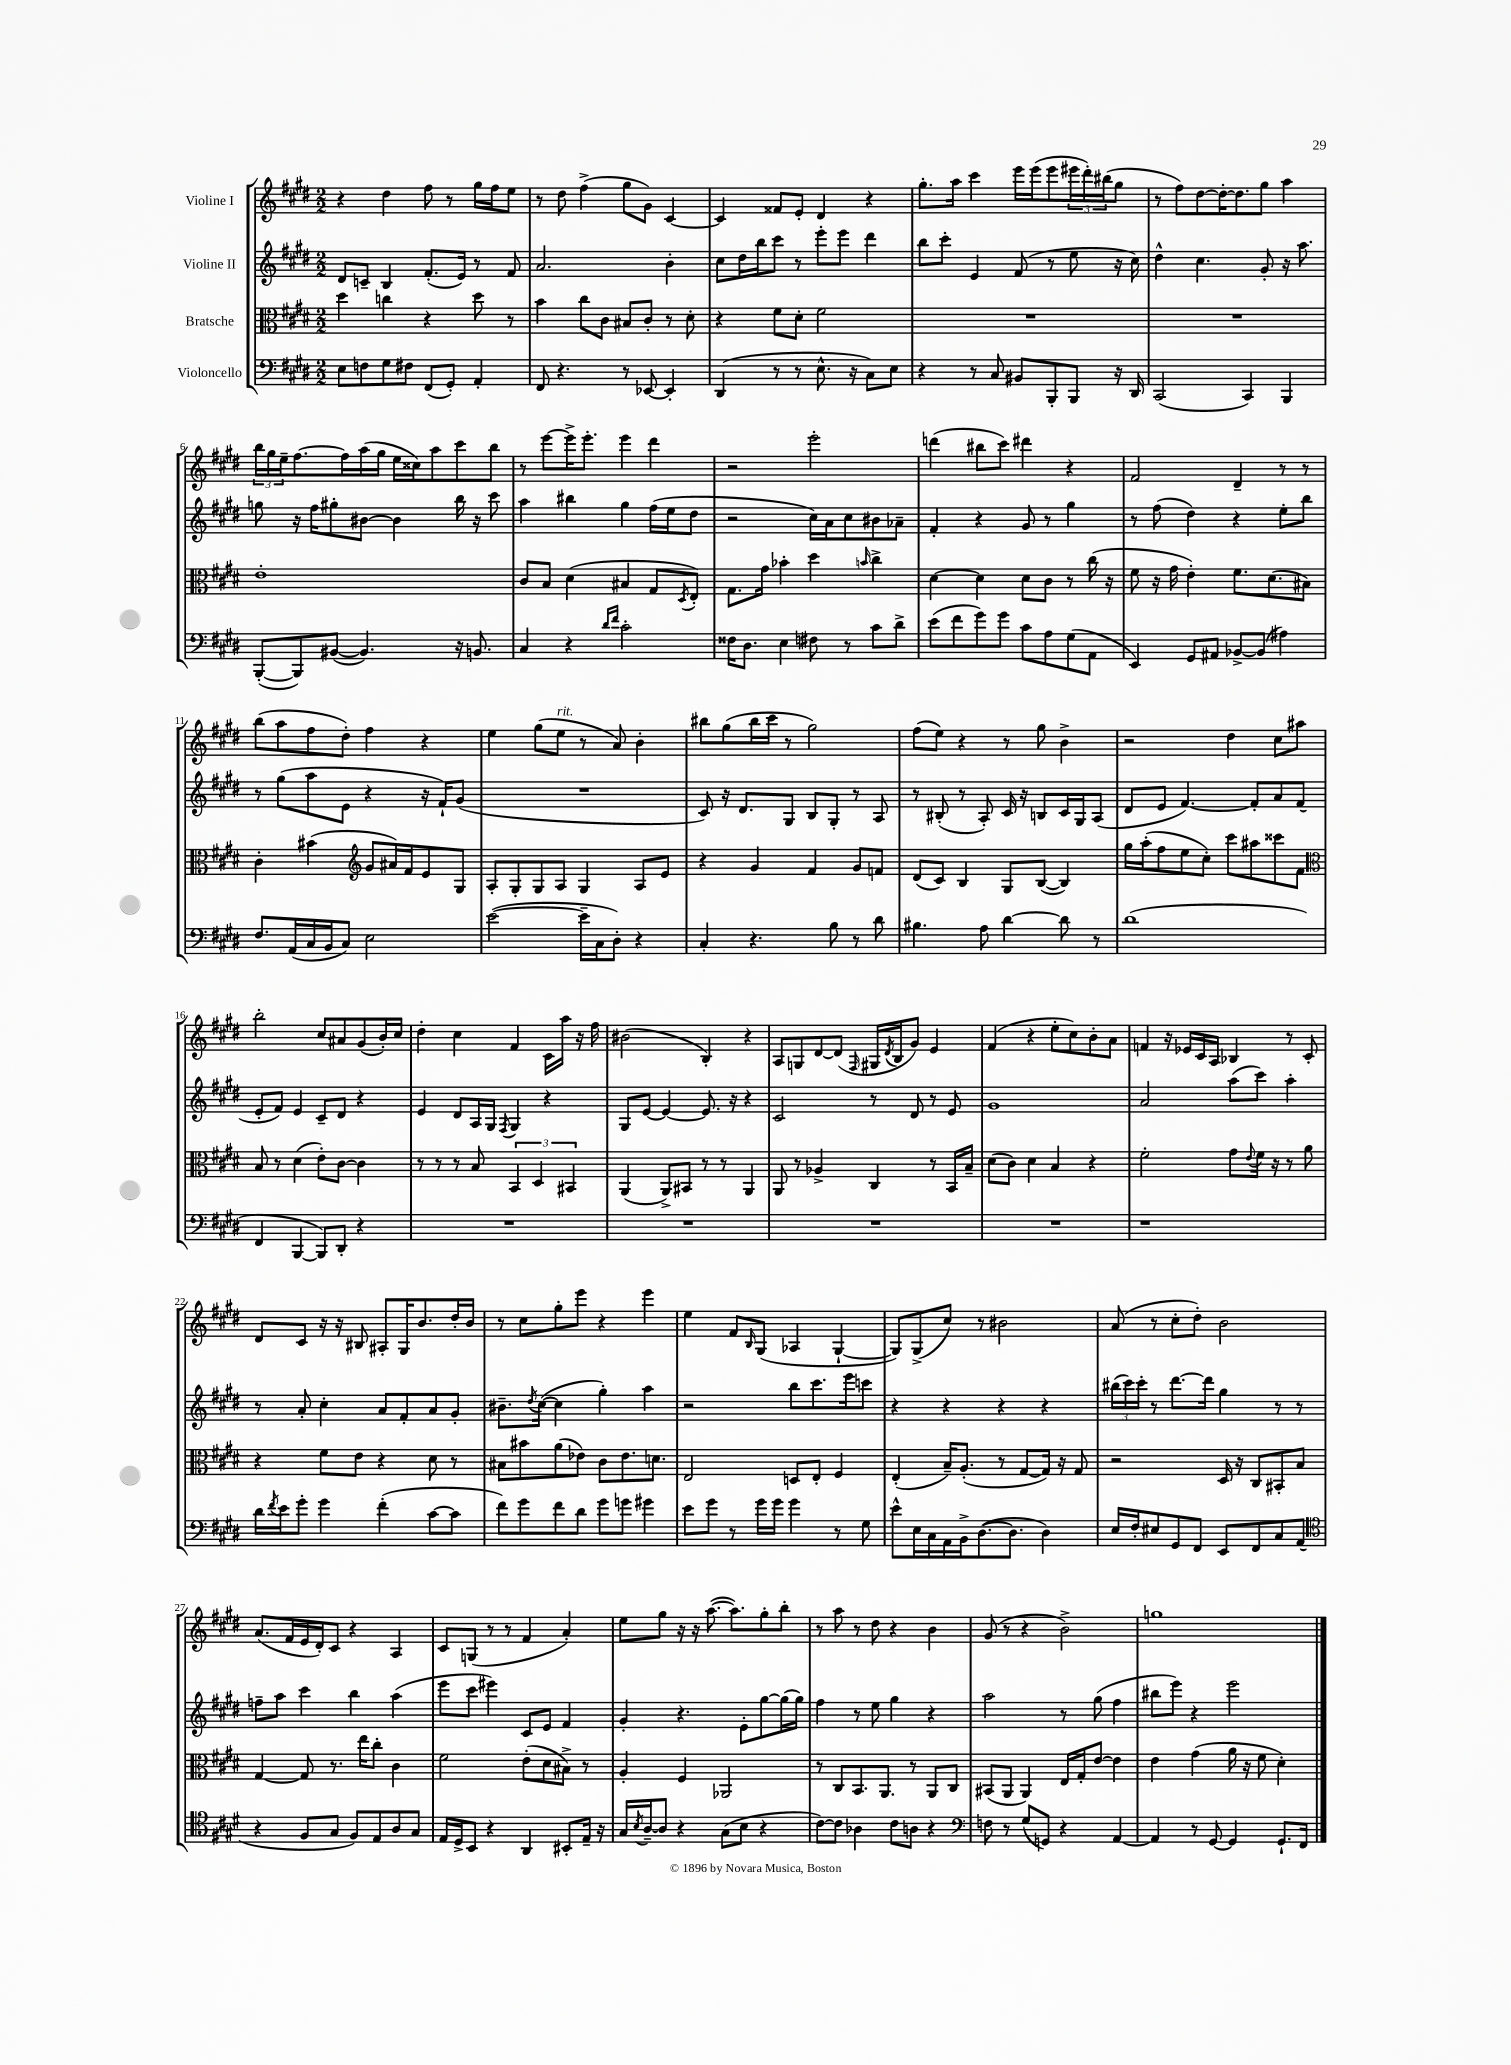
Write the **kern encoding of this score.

**kern	**kern	**kern	**kern
*staff4	*staff3	*staff2	*staff1
*clefF4	*clefC3	*clefG2	*clefG2
*k[f#c#g#d#]	*k[f#c#g#d#]	*k[f#c#g#d#]	*k[f#c#g#d#]
*M2/2	*M2/2	*M2/2	*M2/2
8E	4dd#	8d#	4r
8F	.	8c~	.
8G#	4cc	4B	4dd#
8F#	.	.	.
(8FF#	4r	(8.f#'	8ff#
8GG#')	.	.	8r
.	.	16e)	.
4AA'	8dd#	8r	16gg#
.	.	.	16ff#
.	8r	8f#	8ee
=	=	=	=
8FF#	4b	2.a	8r
4.r	.	.	8dd#
.	8cc#	.	(4ff#^
.	8c#	.	.
8r	8B#	.	8gg#
[8EE-	8c#'	.	8g#)
4EE-']	8r	4b'	[4c#
.	8d#'	.	.
=	=	=	=
(4DD#	4r	8cc#	4c#]
.	.	16dd#	.
.	.	16bb	.
8r	8f#	8ccc#	8f##
8r	8d#'	8r	8e'
8.E^^	2f#	8eee'	4d#
.	.	8eee	.
16r	.	.	.
8C#)	.	4ddd#	4r
8E	.	.	.
=	=	=	=
4r	1r	8bb	8.gg#'
.	.	8ccc#'	.
.	.	.	16aa
8r	.	4e	4ccc#
8C#	.	.	.
8BB#	.	(8f#	16eee
.	.	.	(16eee
8BBB'	.	8r	8eee
8BBB	.	8ee	24eee#
.	.	.	24ddd#')
.	.	.	(24bb#
16r	.	16r	8gg#
16DD#	.	16cc#)	.
=	=	=	=
(2CC#	1r	4dd#^^	8r
.	.	.	8ff#)
.	.	4.cc#	[8dd#
.	.	.	16dd#'_
.	.	.	8.dd#]
4CC#)	.	.	.
.	.	8g#'	8gg#
4BBB	.	16r	4aa
.	.	8.aa	.
=	=	=	=
([8BBB'	1e'	8gg	24bb
.	.	.	24gg#
.	.	.	24ee~
8BBB])	.	16r	[8.ff#
.	.	16ff#	.
([8BB#	.	8gg#'	.
.	.	.	16ff#]
4.BB#])	.	[8b#	(16aa
.	.	.	16gg#
.	.	4b#]	16ee
.	.	.	16cc##)
.	.	.	8aa
16r	.	16bb	8ccc#
8.BB	.	16r	.
.	.	8ccc#	8bb
=	=	=	=
4C#	8c#	4aa	8r
.	8B	.	[8eee
4r	(4d#	4bb#	16eee^]
.	.	.	8.eee'
16qqd#	.	.	.
16qqf#	.	.	.
2c#'	4B#	4gg#	4eee
.	8G#	(16ff#	4ddd#
.	.	16ee	.
.	8qD#	.	.
.	8E')	8dd#	.
=	=	=	=
16F##	8.G#	2r	2r
8.D#	.	.	.
.	16g#	.	.
4E	4b-'	.	.
8F#	4dd#	16cc#)	2eee'
.	.	16a	.
8r	.	8cc#	.
.	16qqb	.	.
8c#	4cc#^	8b#	.
8d#^	.	8a-~	.
=	=	=	=
(8e	[4d#	4f#'	(4ddd
8f#	.	.	.
8g#)	4d#]	4r	8bb#
8g#	.	.	8ccc#)
8c#	8d#	8g#	4ddd#
8A	8c#	8r	.
(8G#	8r	4gg#	4r
8AA	(16cc#	.	.
.	16r	.	.
=	=	=	=
4EE)	8f#	8r	2f#
.	16r	(8ff#	.
.	16g#	.	.
8GG#	4e')	4dd#)	.
8AA#	.	.	.
[8BB-^	8.f#	4r	4d#~
(8BB-]	.	.	.
.	(8.d#	.	.
4A#)	.	8ee'	8r
.	8B#)	8bb	8r
=	=	=	=
8.F#	4c#'	8r	(8bb
.	.	(8gg#	8aa
(16AA	.	.	.
16C#	(4b#	8aa	8ff#
16BB	.	.	.
8C#)	.	8e	8dd#')
*	*clefG2	*	*
2E	8g#	4r	4ff#
.	16a#)	.	.
.	16f#	.	.
.	8e	16r	4r
.	.	16f#`)	.
.	8G#	(8g#	.
=	=	=	=
([2e	8A'	1r	4ee
.	8G#'	.	.
.	8G#	.	(8gg#
.	8A	.	8ee
16e~]	4G#	.	8r
16C#	.	.	.
8D#')	.	.	8a)
4r	8A	.	4b'
.	8e	.	.
=	=	=	=
4C#'	4r	8c#)	8bb#
.	.	16r	(8gg#
.	.	8.d#	.
4.r	4g#	.	16bb#
.	.	.	16ccc#
.	.	8G#	8r
.	4f#	8B	2gg#)
8B	.	8G#'	.
8r	8g#	8r	.
8d#	8f	8A	.
=	=	=	=
4.B#	(8d#	8r	(8ff#
.	8c#)	(8B#'	8ee)
.	4B	8r	4r
8A	.	8A')	.
[4d#	8G#	16c#	8r
.	.	16r	.
.	([8B	8B	8gg#
8d#]	4B])	16c#	4b^
.	.	16G#	.
8r	.	(8A	.
=	=	=	=
(1d#	16gg#	8d#	2r
.	(16aa'	.	.
.	8ff#	8e	.
.	8ee	[4.f#)	.
.	8cc#')	.	.
.	8ccc#	.	4dd#
.	8aa#	8f#']	.
.	8ccc##	8a	8cc#
.	8f#	(8f#	8aa#
=	=	=	=
*	*clefC3	*	*
4FF#	8B	8e'	2bb'
.	8r	8f#)	.
[4BBB	(4d#	4e	.
8BBB])	8e')	8c#~	8cc#
8DD#'	[8c#	8d#	8a#
4r	4c#]	4r	(8g#
.	.	.	16b')
.	.	.	16cc#
=	=	=	=
1r	8r	4e	4dd#'
.	8r	.	.
.	8r	8d#	4cc#
.	8B	16A	.
.	.	16G#	.
.	.	8qF#	.
.	6BB	4G#	4f#
.	6D#	.	.
.	.	4r	16c#
.	.	.	16aa
.	6BB#	.	.
.	.	.	16r
.	.	.	16ff#
=	=	=	=
1r	(4AA	8G#	(2b#
.	.	[8e	.
.	8AA^)	4e_	.
.	8BB#	.	.
.	8r	8.e]	4B')
.	8r	.	.
.	.	16r	.
.	4AA	4r	4r
=	=	=	=
1r	8AA	2c#	8A
.	8r	.	8G
.	4A-^	.	[8d#
.	.	.	(8d#]
.	.	.	16qqF#
.	4C#	8r	16G#
.	.	.	8qd#
.	.	.	16B
.	.	8d#	8g#)
.	8r	8r	4e
.	16BB	8e	.
.	16B~	.	.
=	=	=	=
1r	(8d#	1g#	(4f#
.	8c#)	.	.
.	4d#	.	4r
.	4B	.	8ee'
.	.	.	8cc#)
.	4r	.	8b'
.	.	.	8a
=	=	=	=
1r	2f#'	2a	4f
.	.	.	16r
.	.	.	16e-
.	.	.	16c#
.	.	.	16A
.	8g#	(8aa	4B-
.	8qqe	.	.
.	16f#	8ccc#)	.
.	16r	.	.
.	8r	4aa'	8r
.	8a	.	8c#'
=	=	=	=
16d#	4r	8r	8d#
8qf#	.	.	.
16e	.	.	.
8g#'	.	8a'	8c#
4g#	8f#	4cc#'	16r
.	.	.	16r
.	8e	.	8B#
(4f#'	4r	8a	8A#'
.	.	8f#'	16G#
.	.	.	8.b
[8c#	8d#	8a	.
8c#]	8r	8g#'	16dd#'
.	.	.	16b
=	=	=	=
8f#)	8B#	8.b#~	8r
8g#	8b#	.	8cc#
.	.	8qdd#	.
.	.	([16cc#	.
8f#	(8a	4cc#]	8gg#'
8d#	8e-)	.	8eee
8g#	8c#	4gg#')	4r
8g	8.e-	.	.
4g#	.	4aa	4eee
.	8.d	.	.
=	=	=	=
8e	2E	2r	4ee
8g#	.	.	.
8r	.	.	8f#
.	.	.	16qqB
16g#	.	.	(8G#
16g#	.	.	.
4g#	8D	8bb	4A-
.	8E'	8.ccc#	.
8r	4F#	.	[4G#`
.	.	16eee	.
8G#	.	8ccc	.
=	=	=	=
8e^^	(4E'	4r	8G#])
16E	.	.	(8G#^
16C#	.	.	.
16AA	16B~)	4r	8cc#)
16BB^	(8.A'	.	.
([8.D#	.	.	8r
.	8r	4r	2b#
8.D#]	.	.	.
.	[8G#	.	.
4D#)	16G#])	4r	.
.	16r	.	.
.	8G#	.	.
=	=	=	=
16E	2r	(24bb#	(8a
.	.	24ccc#)	.
16F#'	.	.	.
.	.	24ccc#'	.
8E#	.	8r	8r
8GG#	.	[8.ddd#	8cc#'
8FF#	.	.	8dd#')
.	.	16ddd#]	.
8EE	16D#	4gg#	2b
.	16r	.	.
8FF#	8C#	.	.
8C#	8BB#'	8r	.
(8AA	8B	8r	.
=	=	=	=
*clefC4	*	*	*
4r	[4G#	8ff~	(8.a
.	.	8aa	.
.	.	.	16f#
8F#	8G#]	4ccc#	16e
.	.	.	16d#')
8G#	8.r	.	8c#
8F#)	.	4bb	4r
.	16ee	.	.
8E	8cc#'	.	.
8A	4c#	(4aa	4A
8G#	.	.	.
=	=	=	=
16E	2f#	8eee	8c#
16D#^	.	.	.
8BB	.	8ccc#	(8G
4r	.	4eee#)	8r
.	.	.	8r
4AA	(8e'	8c#	4f#
.	8d#	8e	.
8BB#'	8B#^)	4f#	4a')
16E~	8r	.	.
16r	.	.	.
=	=	=	=
16G#	4A'	4g#'	8ee
8qB	.	.	.
[16A~	.	.	.
8A]	.	.	8gg#
4r	4F#	4.r	16r
.	.	.	16r
.	.	.	([8.aa
(8G#	2AA-	.	.
.	.	.	8.aa])
8B	.	8e'	.
4r	.	[8gg#	8gg#'
.	.	(16gg#]	8bb'
.	.	16gg#)	.
=	=	=	=
[8c#)	8r	4ff#	8r
8c#]	8C#	.	8aa
4A-	8.BB	8r	8r
.	.	8ee	8dd#
.	8.AA	.	.
8c#	.	4gg#	4r
8A	8r	.	.
4r	8AA	4r	4b
.	8C#	.	.
=	=	=	=
*clefF4	*	*	*
8F	(8BB#	2aa	(8g#
8r	8AA	.	8r
(8G#	4AA)	.	4r
8GG)	.	.	.
4r	16E	8r	2b^)
.	16G#'	.	.
.	[8e	(8gg#	.
[4AA	4e]	4ff#	.
=	=	=	=
4AA]	4e	8bb#	1gg
.	.	8eee)	.
8r	(4g#	4r	.
[8GG#	.	.	.
4GG#]	16a	2eee	.
.	16r	.	.
.	8f#	.	.
8.GG#`	4d#')	.	.
16FF#	.	.	.
==	==	==	==
*-	*-	*-	*-
